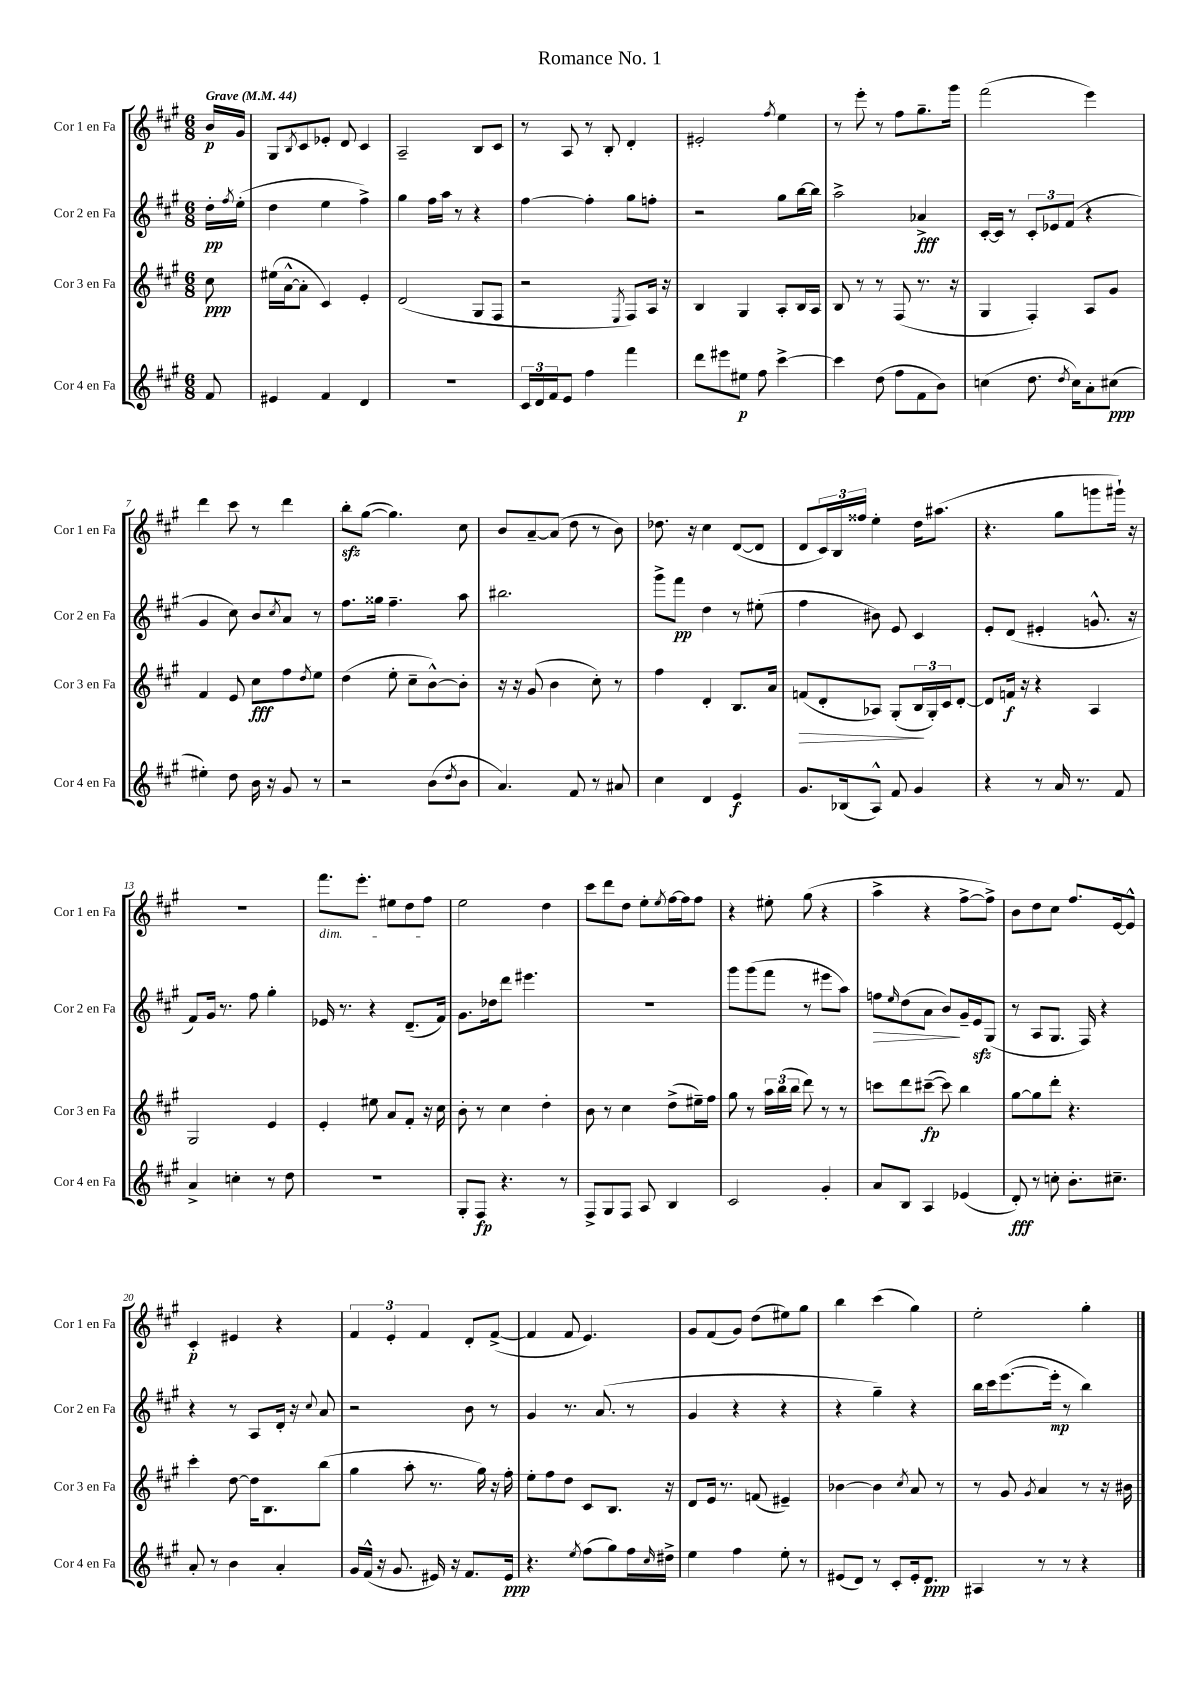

**kern	**dynam	**kern	**dynam	**kern	**dynam	**kern	**dynam
*part4	*part4	*part3	*part3	*part2	*part2	*part1	*part1
*staff4	*staff4	*staff3	*staff3	*staff2	*staff2	*staff1	*staff1
*I"Cor 4 en Fa	*	*I"Cor 3 en Fa	*	*I"Cor 2 en Fa	*	*I"Cor 1 en Fa	*
*I'Cor 4 en Fa	*	*I'Cor 3 en Fa	*	*I'Cor 2 en Fa	*	*I'Cor 1 en Fa	*
*clefG2	*	*clefG2	*	*clefG2	*	*clefG2	*
*k[f#c#g#]	*	*k[f#c#g#]	*	*k[f#c#g#]	*	*k[f#c#g#]	*
*M6/8	*	*M6/8	*	*M6/8	*	*M6/8	*
*MM44	*	*MM44	*	*MM44	*	*MM44	*
=	=	=	=	=	=	=	=
!	!	!	!	!	!	!LO:TX:a:B:t=Grave	!
8f#/	.	8cc#\	ppp	16dd'\LL	pp	16b/LL	p
.	.	.	.	8qff#/	.	.	.
.	.	.	.	(16ee'\JJ	.	16g#/JJ	.
=1	=1	=1	=1	=1	=1	=1	=1
4e#X/	.	(16ee#X\LL	.	4dd\	.	8G#/L	.
.	.	[16a^^\J	.	.	.	.	.
.	.	.	.	.	.	8qB/	.
.	.	8a'\J]	.	.	.	8c#/	.
4f#/	.	4c#/)	.	4ee\	.	8e-X'/J	.
.	.	.	.	.	.	8d/	.
4d/	.	4e'/	.	4ff#^\)	.	4c#/	.
=2	=2	=2	=2	=2	=2	=2	=2
2.r	.	(2d/	.	4gg#\	.	2A~/	.
.	.	.	.	16ff#\LL	.	.	.
.	.	.	.	16aa\JJ	.	.	.
.	.	.	.	8r	.	.	.
.	.	8G#/L	.	4r	.	8B/L	.
.	.	8F#/J	.	.	.	8c#/J	.
=3	=3	=3	=3	=3	=3	=3	=3
24c#/LL	.	2r	.	[4ff#\	.	8r	.
24d/	.	.	.	.	.	.	.
24f#/J	.	.	.	.	.	.	.
8e/J	.	.	.	.	.	8A/	.
4ff#\	.	.	.	4ff#'\]	.	8r	.
.	.	.	.	.	.	8B'/	.
.	.	8qE/	.	.	.	.	.
4fff#\	.	8F#/L)	.	8gg#\L	.	4d'/	.
.	.	16A/Jk	.	8ffn'\J	.	.	.
.	.	16r	.	.	.	.	.
=4	=4	=4	=4	=4	=4	=4	=4
8ddd\L	.	4B/	.	2r	.	2e#X'/	.
8eee#X\	.	.	.	.	.	.	.
8ee#X\J	p	4G#/	.	.	.	.	.
8ff#\	.	.	.	.	.	.	.
.	.	.	.	.	.	8qff#/	.
[4ccc#^\	.	8A'/L	.	8gg#\L	.	4ee\	.
.	.	16B/L	.	[16bb\L	.	.	.
.	.	16A/JJ	.	16bb\JJ]	.	.	.
=5	=5	=5	=5	=5	=5	=5	=5
4ccc#\]	.	8B/	.	2aa^\	.	8r	.
.	.	8r	.	.	.	8eee'\	.
(8dd\	.	8r	.	.	.	8r	.
8ff#\L	.	(8F#/	.	.	.	8ff#\L	.
8f#\	.	8.r	.	4a-X^/	fff	8.gg#~\	.
8b\J)	.	.	.	.	.	.	.
.	.	16r	.	.	.	16ggg#\Jk	.
=6	=6	=6	=6	=6	=6	=6	=6
(4ccn\	.	4G#/	.	[16c#'/LL	.	(2fff#\	.
.	.	.	.	16c#/JJ]	.	.	.
.	.	.	.	8r	.	.	.
8.dd\	.	4F#'/)	.	12c#'/L	.	.	.
.	.	.	.	12e-X/	.	.	.
.	.	.	.	(12f#/J	.	.	.
8qdd/	.	.	.	.	.	.	.
16cc\KL)	.	.	.	.	.	.	.
8a'\	.	8A/L	.	4r	.	4eee\)	.
(8cc#X\J	ppp	8g#/J	.	.	.	.	.
!!LO:LB:g=z
=7	=7	=7	=7	=7	=7	=7	=7
4ee#X'\)	.	4f#/	.	4g#/	.	4ddd\	.
8dd\	.	8e/	.	8cc#\)	.	8ccc#\	.
16b\	.	8cc#\L	fff	8b/L	.	8r	.
16r	.	.	.	.	.	.	.
.	.	.	.	8qcc#/	.	.	.
8g#/	.	8ff#\	.	8a/J	.	4ddd\	.
.	.	8qdd/	.	.	.	.	.
8r	.	8ee\J	.	8r	.	.	.
=8	=8	=8	=8	=8	=8	=8	=8
2r	.	(4dd\	.	8.ff#\L	.	8bbzz'\L	.
.	.	.	.	.	.	([8gg#\J	.
.	.	.	.	16gg##X\Jk	.	.	.
.	.	8ee'\	.	4.ff#~\	.	4.gg#\])	.
.	.	8cc#~\L	.	.	.	.	.
(8b\L	.	[8b^^\)	.	.	.	.	.
8qdd/	.	.	.	.	.	.	.
8b\J	.	8b'\J]	.	8aa\	.	8cc#\	.
=9	=9	=9	=9	=9	=9	=9	=9
4.a/)	.	16r	.	2.bb#X\	.	8b/L	.
.	.	16r	.	.	.	.	.
.	.	(8g#/	.	.	.	[8a~/	.
.	.	4b\	.	.	.	(8a/J]	.
8f#/	.	.	.	.	.	8dd\	.
8r	.	8cc#'\)	.	.	.	8r	.
8a#X/	.	8r	.	.	.	8b\)	.
=10	=10	=10	=10	=10	=10	=10	=10
4cc#\	.	4ff#\	.	8ggg#^\L	.	8.dd-X\	.
.	.	.	.	8fff#\J	pp	.	.
.	.	.	.	.	.	16r	.
4d/	.	4d'/	.	4dd\	.	4cc#\	.
4e/	f	8.B/L	.	8r	.	([8d/L	.
.	.	.	.	(8ee#X'\	.	8d/J]	.
.	.	16a/Jk	.	.	.	.	.
=11	=11	=11	=11	=11	=11	=11	=11
!	!	!	!LO:HP:b	!	!	!	!
8.g#/L	.	(8fn/L	>	4ff#\	.	8d/L	.
.	.	8d'/	.	.	.	24c#/L)	.
.	.	.	.	.	.	24B/	.
(16B-X/k	.	.	.	.	.	.	.
.	.	.	.	.	.	24ff##X/JJ	.
8A^^/J)	.	8A-X/J)	.	8b#X\)	.	4ee'\	.
8f#/	.	(8G#'/L	.	8e/	.	.	.
4g#/	.	24B/L	.	4c#/	.	16dd\KL	.
.	.	24G#'/)	]	.	.	.	.
.	.	.	.	.	.	(8.aa#X\J	.
.	.	24c#/J	.	.	.	.	.
.	.	[8d'/J	.	.	.	.	.
=12	=12	=12	=12	=12	=12	=12	=12
4r	.	8d/L]	.	8e'/L	.	4.r	.
.	.	16fn/Jk	f	(8d/J	.	.	.
.	.	16r	.	.	.	.	.
8r	.	4r	.	4e#X'/	.	.	.
16a/	.	.	.	.	.	8gg#\L	.
8.r	.	.	.	.	.	.	.
.	.	4A/	.	8.gn^^/	.	8gggn\	.
8f#/	.	.	.	.	.	16ggg#X`\Jk)	.
.	.	.	.	16r	.	16r	.
!!LO:LB:g=z
=13	=13	=13	=13	=13	=13	=13	=13
4a^/	.	2G#/	.	8f#/L)	.	2.r	.
.	.	.	.	16g#/Jk	.	.	.
.	.	.	.	8.r	.	.	.
4ccn'\	.	.	.	.	.	.	.
.	.	.	.	8ff#\	.	.	.
8r	.	4e/	.	4gg#'\	.	.	.
8dd\	.	.	.	.	.	.	.
=14	=14	=14	=14	=14	=14	=14	=14
!	!	!	!	!	!	!LO:TX:b:i:t=dim.	!
2.r	.	4e'/	.	16e-X/	.	8.fff#\L	.
.	.	.	.	8.r	.	.	.
.	.	.	.	.	.	8.eee'\J	.
.	.	8ee#X\	.	4r	.	.	.
.	.	8a/L	.	.	.	8ee#X\L	.
.	.	8f#'/J	.	(8.d~/L	.	8dd\	.
.	.	16r	.	.	.	8ff#\J	.
.	.	16cc#\	.	16f#/Jk)	.	.	.
=15	=15	=15	=15	=15	=15	=15	=15
8G#'/L	.	8b'\	.	8.g#\L	.	2ee\	.
8F#/J	fp	8r	.	.	.	.	.
.	.	.	.	16dd-X\k	.	.	.
4.r	.	4cc#\	.	8ddd\J	.	.	.
.	.	.	.	4.eee#X\	.	.	.
.	.	4dd'\	.	.	.	4dd\	.
8r	.	.	.	.	.	.	.
=16	=16	=16	=16	=16	=16	=16	=16
8F#^/L	.	8b\	.	2.r	.	8ccc#\L	.
8G#/	.	8r	.	.	.	8ddd\	.
8F#/J	.	4cc#\	.	.	.	8dd\J	.
8A/	.	.	.	.	.	8ee'\L	.
.	.	.	.	.	.	8qee/	.
4B/	.	(8dd^\L	.	.	.	[16ff#\L	.
.	.	.	.	.	.	16ff#\J]	.
.	.	16ee#X~\L)	.	.	.	8ff#\J	.
.	.	16ff#\JJ	.	.	.	.	.
=17	=17	=17	=17	=17	=17	=17	=17
2c#/	.	8gg#\	.	8ggg#\L	.	4r	.
.	.	8r	.	(8ggg#\	.	.	.
.	.	24aa\LL	.	8fff#\J	.	8ee#X'\	.
.	.	(24bb\	.	.	.	.	.
.	.	24bb\JJ	.	.	.	.	.
.	.	8ddd\)	.	8r	.	(8gg#\	.
4g#'/	.	8r	.	8eee#X\L	.	4r	.
.	.	8r	.	8aa\J)	.	.	.
=18	=18	=18	=18	=18	=18	=18	=18
!	!	!	!	!	!LO:HP:b	!	!
8a/L	.	8cccn\L	.	8ffn\L	>	4aa^\	.
.	.	.	.	16qqee/	.	.	.
8B/J	.	8ddd\	.	(8dd\	.	.	.
4A/	.	([8ccc#X~\J	fp	8a\J	.	4r	.
.	.	8ccc#\])	.	8b/L)	.	.	.
(4e-X/	.	4bb\	.	16g#~/L	]	[8ff#^\L	.
.	.	.	.	16ezz/J	.	.	.
.	.	.	.	(8G#/J	.	8ff#^\J])	.
=19	=19	=19	=19	=19	=19	=19	=19
8d'/)	fff	[8gg#\L	.	8r	.	8b\L	.
8r	.	8gg#\]	.	8A/L	.	8dd\	.
8ccn'\	.	8ddd'\J	.	8.G#/J	.	8cc#\J	.
8.b'\L	.	4.r	.	.	.	8.ff#/L	.
.	.	.	.	16F#/)	.	.	.
.	.	.	.	4r	.	.	.
8.cc#X~\J	.	.	.	.	.	[16e/k	.
.	.	.	.	.	.	8e^^/J]	.
!!LO:LB:g=z
=20	=20	=20	=20	=20	=20	=20	=20
8a'/	.	4ccc#'\	.	4r	.	4c#'/	p
8r	.	.	.	.	.	.	.
4b\	.	[8dd\	.	8r	.	4e#X/	.
.	.	16dd\KL]	.	8A/L	.	.	.
.	.	8.B\	.	.	.	.	.
4a'/	.	.	.	16d'/Jk	.	4r	.
.	.	.	.	16r	.	.	.
.	.	.	.	8qqcc#/	.	.	.
.	.	(8bb\J	.	8a/	.	.	.
=21	=21	=21	=21	=21	=21	=21	=21
16g#/LL	.	4gg#\	.	2r	.	6f#/	.
(16f#^^/JJ	.	.	.	.	.	.	.
16r	.	.	.	.	.	.	.
.	.	.	.	.	.	6e'/	.
8.g#/	.	.	.	.	.	.	.
.	.	8aa'\	.	.	.	.	.
.	.	.	.	.	.	6f#/	.
16e#X/)	.	8.r	.	.	.	.	.
16r	.	.	.	.	.	.	.
8.f#/L	.	.	.	8b\	.	8d'/L	.
.	.	16gg#\)	.	.	.	.	.
.	.	16r	.	8r	.	([8f#^/J	.
16e#/Jk	ppp	16ff#'\	.	.	.	.	.
=22	=22	=22	=22	=22	=22	=22	=22
4.r	.	8ee'\L	.	4g#/	.	4f#/]	.
.	.	8ff#\	.	.	.	.	.
.	.	8dd\J	.	8.r	.	8f#/	.
8qee/	.	.	.	.	.	.	.
(8ff#\L	.	8c#/L	.	.	.	4.e/)	.
.	.	.	.	(8.a/	.	.	.
8gg#\)	.	8.B/J	.	.	.	.	.
16ff#\L	.	.	.	8r	.	.	.
16qqcc#/	.	.	.	.	.	.	.
16dd#X^\JJ	.	16r	.	.	.	.	.
=23	=23	=23	=23	=23	=23	=23	=23
4ee\	.	8d/L	.	4g#/	.	8g#/L	.
.	.	16e/Jk	.	.	.	(8f#/	.
.	.	8.r	.	.	.	.	.
4ff#\	.	.	.	4r	.	8g#/J)	.
.	.	(8fn/	.	.	.	(8dd\L	.
8ee'\	.	4e#X~/)	.	4r	.	8ee#X\)	.
8r	.	.	.	.	.	8gg#\J	.
=24	=24	=24	=24	=24	=24	=24	=24
(8e#X/L	.	[4b-X\	.	4r	.	4bb\	.
8d/J)	.	.	.	.	.	.	.
8r	.	4b-\]	.	4gg#~\)	.	(4ccc#\	.
8c#'/L	.	.	.	.	.	.	.
.	.	8qcc#/	.	.	.	.	.
16e#'/k	.	8a/	.	4r	.	4gg#\)	.
8.d/J	ppp	.	.	.	.	.	.
.	.	8r	.	.	.	.	.
=25	=25	=25	=25	=25	=25	=25	=25
4A#X/	.	8r	.	16bb\LL	.	2ee'\	.
.	.	.	.	16ccc#\J	.	.	.
.	.	8g#/	.	([8.eee\	.	.	.
.	.	8qg#/	.	.	.	.	.
8r	.	4a/	.	.	.	.	.
.	.	.	.	16eee'\Jk]	mp	.	.
8r	.	.	.	8r	.	.	.
4r	.	8r	.	4bb\)	.	4gg#'\	.
.	.	16r	.	.	.	.	.
.	.	16b#X\	.	.	.	.	.
==	==	==	==	==	==	==	==
*-	*-	*-	*-	*-	*-	*-	*-
